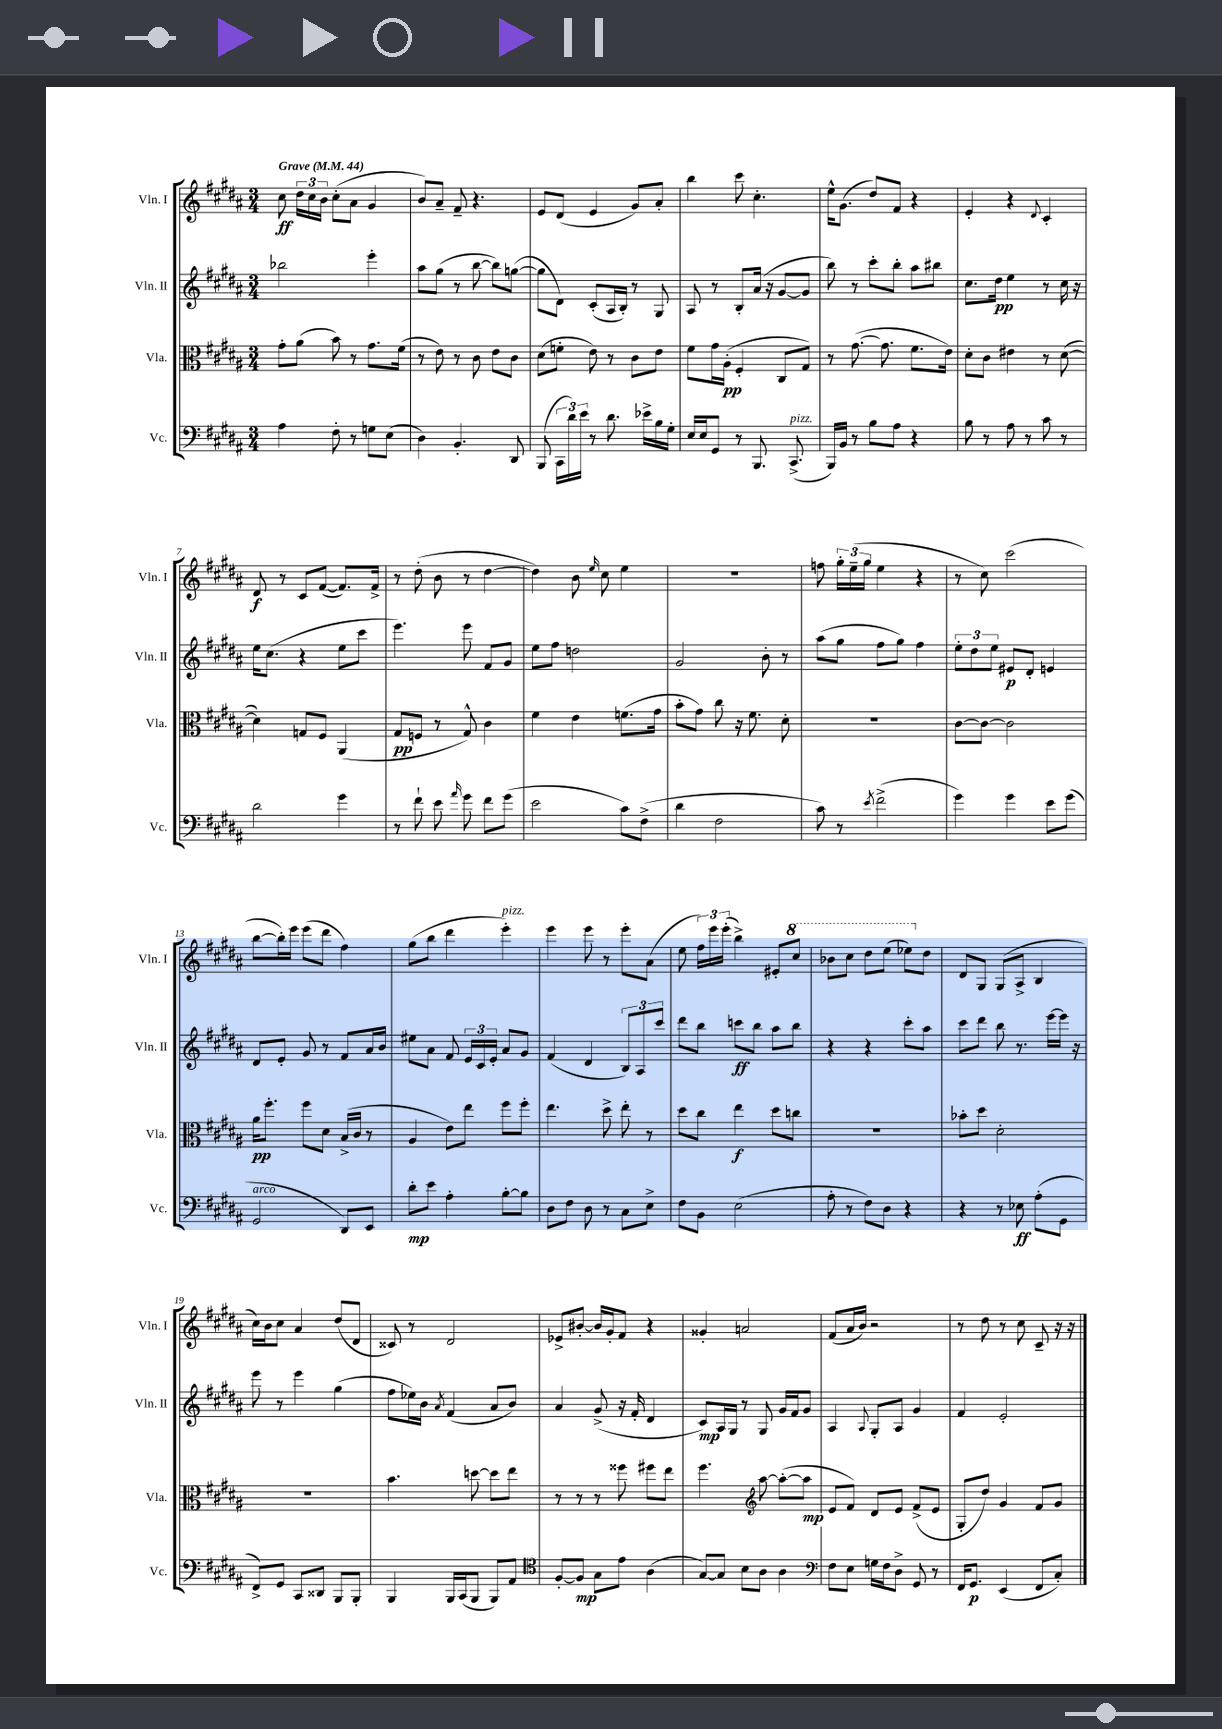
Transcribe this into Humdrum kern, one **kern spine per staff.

**kern	**dynam	**kern	**dynam	**kern	**dynam	**kern	**dynam
*part4	*part4	*part3	*part3	*part2	*part2	*part1	*part1
*staff4	*staff4	*staff3	*staff3	*staff2	*staff2	*staff1	*staff1
*I"Vc.	*	*I"Vla.	*	*I"Vln. II	*	*I"Vln. I	*
*I'Vc.	*	*I'Vla.	*	*I'Vln. II	*	*I'Vln. I	*
*clefF4	*	*clefC3	*	*clefG2	*	*clefG2	*
*k[f#c#g#d#a#]	*	*k[f#c#g#d#a#]	*	*k[f#c#g#d#a#]	*	*k[f#c#g#d#a#]	*
*M3/4	*	*M3/4	*	*M3/4	*	*M3/4	*
*MM44	*	*MM44	*	*MM44	*	*MM44	*
=1	=1	=1	=1	=1	=1	=1	=1
!	!	!	!	!	!	!LO:TX:a:B:t=Grave	!
4A#\	.	8g#'\L	.	2bb-X\	.	8cc#\	ff
.	.	(8a#\J	.	.	.	24dd#\LL	.
.	.	.	.	.	.	24cc#\	.
.	.	.	.	.	.	24b\JJ	.
8F#'\	.	8b\)	.	.	.	(8cc#'\L	.
8r	.	8r	.	.	.	8a#\J	.
8Gn\L	.	8.g#\L	.	4eee'\	.	4g#/	.
(8E\J	.	.	.	.	.	.	.
.	.	(16f#\Jk	.	.	.	.	.
=2	=2	=2	=2	=2	=2	=2	=2
4D#\)	.	8r	.	8aa#\L	.	8b/L)	.
.	.	8e\)	.	(8gg#\J	.	8a#~/J	.
4.BB'/	.	8r	.	8r	.	8f#~/	.
.	.	8c#\	.	[8bb\	.	4.r	.
.	.	8e\L	.	8bb\L])	.	.	.
8DD#/	.	8c#\J	.	([8ggn\J	.	.	.
=3	=3	=3	=3	=3	=3	=3	=3
(8BBB/	.	(8d#\L	.	8gg\L]	.	8e/L	.
24CC#\LL	.	8fn'\J	.	8d#\J)	.	(8d#/J	.
24d#\)	.	.	.	.	.	.	.
24e\JJ	.	.	.	.	.	.	.
8r	.	8e\)	.	(8c#'/L	.	4e/	.
8.d#\	.	8r	.	16A#/L	.	.	.
.	.	.	.	16B'/JJ)	.	.	.
.	.	8c#\L	.	8r	.	8g#/L)	.
16e-X^\LL	.	.	.	.	.	.	.
16B\	.	8e\J	.	8G#/	.	8a#'/J	.
16G#'\JJ	.	.	.	.	.	.	.
=4	=4	=4	=4	=4	=4	=4	=4
16E/LL	.	8f#\L	.	8A#/	.	4bb\	.
16E/J	.	.	.	.	.	.	.
8GG#/J	.	16g#\L	.	8r	.	.	.
.	.	(16A#'\JJ	pp	.	.	.	.
8r	.	4F#'/	.	8B'/L	.	8ccc#\	.
8.BBB/	.	.	.	(16a#/Jk	.	4.cc#'\	.
.	.	.	.	16r	.	.	.
.	.	8C#/L	.	[8g#/L	.	.	.
!LO:TX:a:i:t=pizz.	!	!	!	!	!	!	!
(8.CC#^/	.	.	.	.	.	.	.
.	.	8G#/J)	.	8g#/J]	.	.	.
=5	=5	=5	=5	=5	=5	=5	=5
16BBB/LL)	.	8r	.	8bb\)	.	16ee^^\KL	.
16BB/JJ	.	.	.	.	.	(8.g#\J	.
8r	.	([8.g#\	.	8r	.	.	.
8B\L	.	.	.	8ccc#'\L	.	8dd#/L)	.
.	.	8.g#\]	.	.	.	.	.
8A#\J	.	.	.	8bb'\J	.	8f#/J	.
4r	.	8.f#\L	.	8aa#\L	.	4r	.
.	.	.	.	8bb#X\J	.	.	.
.	.	16e\Jk)	.	.	.	.	.
=6	=6	=6	=6	=6	=6	=6	=6
8B\	.	8d#'\L	.	8.cc#\L	.	4e'/	.
8r	.	8c#\J	.	.	.	.	.
.	.	.	.	16dd#\Jk	pp	.	.
8A#\	.	4e#X\	.	4ee\	.	4r	.
8r	.	.	.	.	.	.	.
.	.	.	.	.	.	8qqd#/	.
8c#\	.	8r	.	8r	.	4c#'/	.
8r	.	([8d#\	.	16cc#\	.	.	.
.	.	.	.	16r	.	.	.
!!LO:LB:g=z
=7	=7	=7	=7	=7	=7	=7	=7
2d#\	.	4d#\])	.	16ee\KL	.	8d#/	f
.	.	.	.	(8.cc#\J	.	.	.
.	.	.	.	.	.	8r	.
.	.	8Gn/L	.	4r	.	8c#/L	.
.	.	8F#/J	.	.	.	([8f#/J	.
4g#\	.	(4AA#/	.	8ee\L	.	8.f#/L])	.
.	.	.	.	8ccc#\J	.	.	.
.	.	.	.	.	.	16f#^/Jk	.
=8	=8	=8	=8	=8	=8	=8	=8
8r	.	8G#/L	pp	4.eee\)	.	8r	.
8f#`\	.	8Fn/J	.	.	.	(8dd#'\	.
8e\	.	8r	.	.	.	8b\	.
16qqa#/	.	.	.	.	.	.	.
8g#\	.	8G#^^/)	.	8eee\	.	8r	.
8f#\L	.	4c#\	.	8f#/L	.	[4dd#\	.
(8g#\J	.	.	.	8g#/J	.	.	.
=9	=9	=9	=9	=9	=9	=9	=9
2e\	.	4f#\	.	8ee\L	.	4dd#\])	.
.	.	.	.	8ff#\J	.	.	.
.	.	4e\	.	2ddn\	.	8b\	.
.	.	.	.	.	.	16qqee/	.
.	.	.	.	.	.	8cc#\	.
8c#\L)	.	(8.fn\L	.	.	.	4ee\	.
(8F#^\J	.	.	.	.	.	.	.
.	.	16g#\Jk	.	.	.	.	.
=10	=10	=10	=10	=10	=10	=10	=10
4d#\	.	8b'\L	.	2g#/	.	2.r	.
.	.	8g#\J)	.	.	.	.	.
2F#\	.	8cc#\	.	.	.	.	.
.	.	16r	.	.	.	.	.
.	.	8.f#\	.	.	.	.	.
.	.	.	.	8b'\	.	.	.
.	.	8d#'\	.	8r	.	.	.
=11	=11	=11	=11	=11	=11	=11	=11
8c#\)	.	2.r	.	(8aa#\L	.	8ffn\	.
8r	.	.	.	8gg#\J	.	24gg#'\LL	.
.	.	.	.	.	.	(24ee~\	.
.	.	.	.	.	.	24gg#\JJ	.
8qe/	.	.	.	.	.	.	.
(2f#^\	.	.	.	8ff#\L	.	4ee\	.
.	.	.	.	8gg#\J)	.	.	.
.	.	.	.	4ff#\	.	4r	.
=12	=12	=12	=12	=12	=12	=12	=12
4g#\)	.	[8c#\L	.	12ee'\L	.	8r	.
.	.	.	.	12dd#\	.	.	.
.	.	8c#\J_	.	.	.	8cc#\)	.
.	.	.	.	12ee\J	.	.	.
4g#\	.	2c#\]	.	8e#X/L	p	(2ccc#\	.
.	.	.	.	8d#'/J	.	.	.
8e\L	.	.	.	4en/	.	.	.
(8g#\J	.	.	.	.	.	.	.
!!LO:LB:g=z
=13	=13	=13	=13	=13	=13	=13	=13
!LO:TX:a:i:t=arco	!	!	!	!	!	!	!
2GG#/	.	16a#\KL	pp	8d#/L	.	[8bb\L	.
.	.	8.ff#'\J	.	.	.	.	.
.	.	.	.	8e'/J	.	16bb'\L])	.
.	.	.	.	.	.	16eee\JJ	.
.	.	8ff#\L	.	8g#/	.	(8eee\L	.
.	.	8d#\J	.	8r	.	8ddd#\J	.
8DD#/L)	.	(16B^/LL	.	8f#/L	.	4ff#\)	.
.	.	16c#/JJ	.	.	.	.	.
8EE/J	.	8r	.	16a#/L	.	.	.
.	.	.	.	16b/JJ	.	.	.
=14	=14	=14	=14	=14	=14	=14	=14
8d#'\L	mp	4A#/	.	8ee#X\L	.	(8gg#\L	.
8e\J	.	.	.	8a#\J	.	8bb\J	.
4A#'\	.	8e\L)	.	8f#/	.	4ddd#\	.
.	.	8ee\J	.	24e/LL	.	.	.
.	.	.	.	24c#/	.	.	.
.	.	.	.	24e'/JJ	.	.	.
!	!	!	!	!	!	!LO:TX:a:i:t=pizz.	!
[8B'\L	.	8ff#\L	.	8a#/L	.	4eee'\)	.
8B\J]	.	8ff#'\J	.	8g#/J	.	.	.
=15	=15	=15	=15	=15	=15	=15	=15
8D#\L	.	4.ee\	.	(4f#/	.	4eee\	.
8F#\J	.	.	.	.	.	.	.
8D#\	.	.	.	4d#/	.	8eee\	.
8r	.	8dd#^\	.	.	.	8r	.
8C#\L	.	8ee'\	.	12B/L)	.	8eee'\L	.
.	.	.	.	12A#/	.	.	.
8E^\J	.	8r	.	.	.	(8a#\J	.
.	.	.	.	12ccc#/J	.	.	.
=16	=16	=16	=16	=16	=16	=16	=16
8F#\L	.	8dd#\L	.	8ddd#\L	.	8ee\	.
8BB\J	.	8cc#\J	.	8bb\J	.	24ff#\LL)	.
.	.	.	.	.	.	24eee\	.
.	.	.	.	.	.	(24eee'\JJ	.
(2E\	.	4ee\	f	8cccn\L	ff	4bb^\)	.
.	.	.	.	8bb\J	.	.	.
.	.	8dd#\L	.	8aa#\L	.	8e#X'/L	.
*	*	*	*	*	*	*8va	*
.	.	8ccn\J	.	8bb\J	.	8ccc#/J	.
=17	=17	=17	=17	=17	=17	=17	=17
8A#'\	.	2.r	.	4r	.	8bb-X\L	.
8r	.	.	.	.	.	8ccc#\J	.
8F#\L)	.	.	.	4r	.	8ddd#\L	.
8D#\J	.	.	.	.	.	(8eee\J	.
4r	.	.	.	8ccc#'\L	.	8eee-X\L)	.
*	*	*	*	*	*	*X8va	*
.	.	.	.	8aa#\J	.	8dd#\J	.
=18	=18	=18	=18	=18	=18	=18	=18
4r	.	8b-X'\L	.	8ccc#\L	.	8d#/L	.
.	.	8dd#\J	.	8ddd#\J	.	8G#/J	.
8r	.	2d#'\	.	8bb\	.	(8G#/L	.
8E-X\	ff	.	.	8.r	.	8A#^/J	.
(8A#'\L	.	.	.	.	.	4B/	.
.	.	.	.	[16eee\LL	.	.	.
8GG#\J	.	.	.	16eee\JJ]	.	.	.
.	.	.	.	16r	.	.	.
!!LO:LB:g=z
=19	=19	=19	=19	=19	=19	=19	=19
8FF#^/L)	.	2.r	.	8eee\	.	16cc#\LL)	.
.	.	.	.	.	.	16b\J	.
8GG#/J	.	.	.	8r	.	8cc#\J	.
8CC#/L	.	.	.	4eee\	.	4a#/	.
8DD##X/J	.	.	.	.	.	.	.
8BBB/L	.	.	.	(4gg#\	.	(8dd#/L	.
8BBB'/J	.	.	.	.	.	8d#/J	.
=20	=20	=20	=20	=20	=20	=20	=20
4BBB/	.	4.b\	.	8ff#\L	.	8c##X/)	.
.	.	.	.	16ee-X\L)	.	8r	.
.	.	.	.	16b\JJ	.	.	.
.	.	.	.	8qa#/	.	.	.
16BBB/LL	.	.	.	(4f#/	.	2d#/	.
(16CC#/J	.	.	.	.	.	.	.
8BBB/J	.	[8ddn\	.	.	.	.	.
8BBB/L)	.	8dd\L]	.	8a#/L	.	.	.
8AA#/J	.	8ee\J	.	8b/J)	.	.	.
=21	=21	=21	=21	=21	=21	=21	=21
*clefC4	*	*	*	*	*	*	*
[8F#'/L	.	8r	.	4a#/	.	8e-X^/L	.
8F#/J]	mp	8r	.	.	.	[8b#X'/J	.
8G#\L	.	8r	.	(8g#^/	.	16b#/LL]	.
.	.	.	.	.	.	16g#'/J	.
8e\J	.	8ff##X\	.	16r	.	8f#/J	.
.	.	.	.	16f#'/	.	.	.
(4A#\	.	8ff#X\L	.	4d#/	.	4r	.
.	.	8ee\J	.	.	.	.	.
=22	=22	=22	=22	=22	=22	=22	=22
[8G#/L)	.	4.ff#\	.	8c#/L)	mp	4g##X'/	.
8G#/J]	.	.	.	16A#/L	.	.	.
.	.	.	.	16G#/JJ	.	.	.
8B\L	.	.	.	8r	.	2an/	.
*	*	*clefG2	*	*	*	*	*
8A#\J	.	[8aa#\	.	8G#/	.	.	.
4A#\	.	(8aa#'\L_	.	16g#/LL	.	.	.
.	.	.	.	16f#/J	.	.	.
.	.	8aa#\J]	mp	8g#/J	.	.	.
=23	=23	=23	=23	=23	=23	=23	=23
*clefF4	*	*	*	*	*	*	*
8F#\L	.	8e/L	.	4A#/	.	(8f#/L	.
8E\J	.	8f#/J)	.	.	.	16a#/L	.
.	.	.	.	.	.	16b/JJ)	.
.	.	.	.	8qqA#/	.	.	.
16Gn\LL	.	8d#/L	.	8G#'/L	.	2r	.
16F#\J	.	.	.	.	.	.	.
8D#^\J	.	8e/J	.	8A#/J	.	.	.
8GG#/	.	(8f#^/L	.	4g#/	.	.	.
8r	.	8e/J	.	.	.	.	.
=24	=24	=24	=24	=24	=24	=24	=24
16FF#/KL	.	8G#'/L	.	4f#/	.	8r	.
8.GG#/J	p	.	.	.	.	.	.
.	.	8dd#/J)	.	.	.	8dd#\	.
(4EE/	.	4g#/	.	2e'/	.	8r	.
.	.	.	.	.	.	8cc#\	.
8FF#/L	.	8f#/L	.	.	.	8c#~/	.
8C#'/J)	.	8g#/J	.	.	.	16r	.
.	.	.	.	.	.	16r	.
==	==	==	==	==	==	==	==
*-	*-	*-	*-	*-	*-	*-	*-
